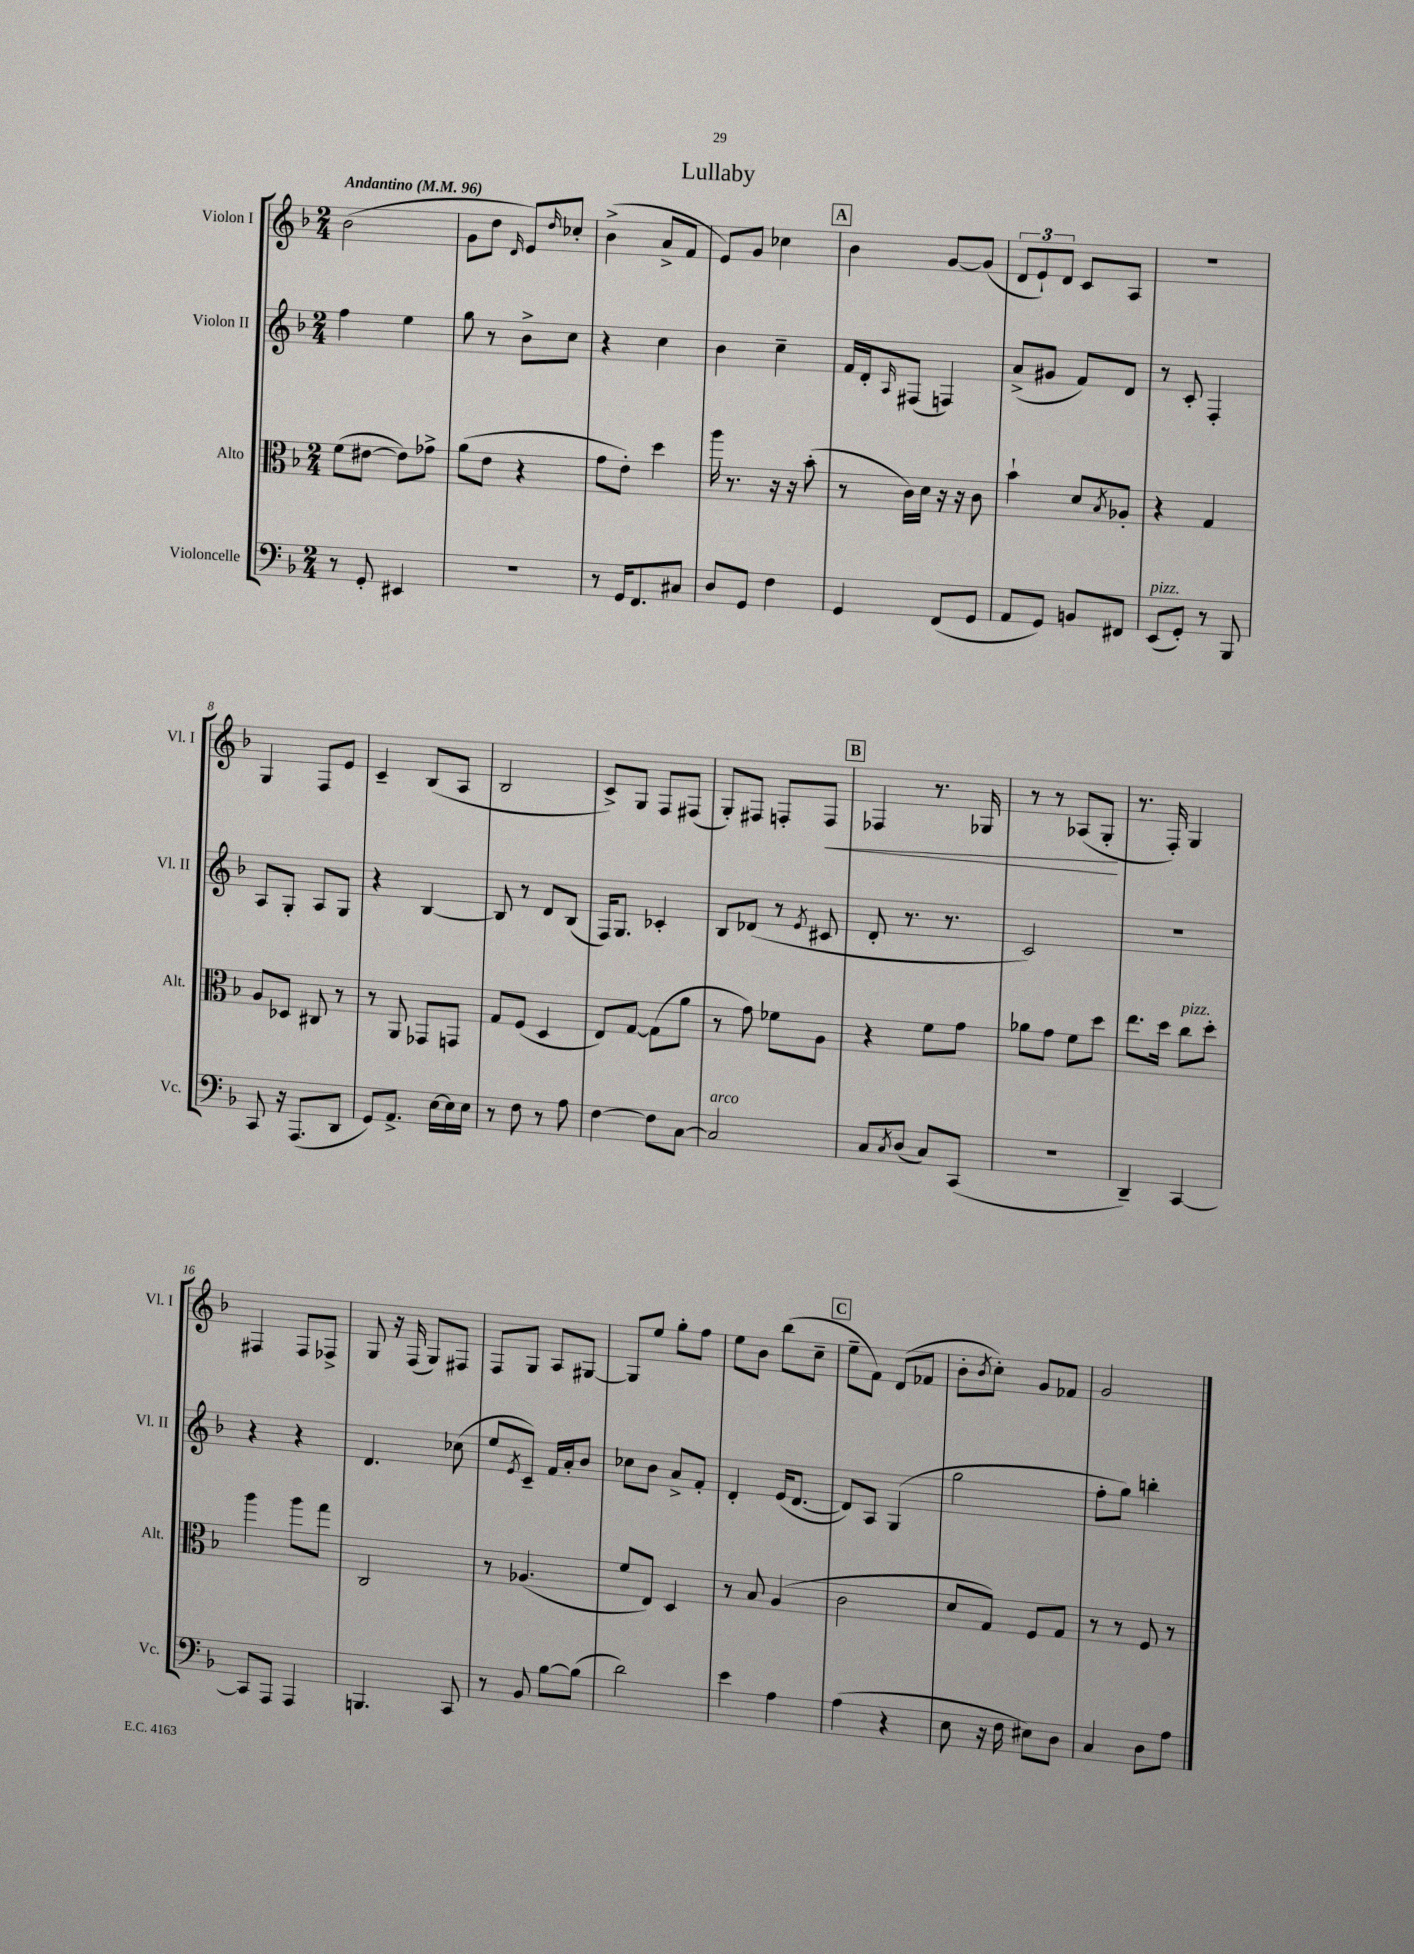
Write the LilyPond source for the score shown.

\header { title = "Lullaby" }
<<
\new StaffGroup <<
\new Staff = "s0" \with { instrumentName = "Violon I" shortInstrumentName = "Vl. I" } {
    \clef treble \key f \major \numericTimeSignature \time 2/4 \tempo "Andantino" 4 = 96
    bes'2( |
    g'8 d''8 \grace { d'16 } e'8) \grace { d''16 } ces''8-. |
    bes'4->( a'8-> f'8 |
    e'8) g'8 ces''4 |
    \mark \markup { \box "A" } bes'4 g'8~ g'8( |
    \tuplet 3/2 { d'8 e'8-!) d'8 } c'8 a8 |
    R2 |
    g4 f8 e'8 |
    c'4-- bes8( a8 |
    bes2 |
    c'8->) g8 f8 fis8( |
    g8-.) fis8 f8-. f8\< |
    \mark \markup { \box "B" } fes4 r8. ges16 |
    r8 r8 aes8( g8-.\! |
    r8. f16-.) g4 |
    fis4 fis8 fes8-> |
    g8 r16 f16( g8) fis8 |
    f8 g8 a8 gis8~ |
    gis8 e''8 g''8-. f''8 |
    e''8 bes'8 bes''8( c''8-- |
    \mark \markup { \box "C" } e''8-- f'8) d'8( fes'8 |
    bes'8-. \acciaccatura { bes'8 } c''8-.) g'8 fes'8 |
    g'2 \bar "|." |
}
\new Staff = "s1" \with { instrumentName = "Violon II" shortInstrumentName = "Vl. II" } {
    \clef treble \key f \major \numericTimeSignature \time 2/4
    f''4 e''4 |
    g''8 r8 bes'8-> c''8 |
    r4 c''4 |
    bes'4 c''4-- |
    \mark \markup { \box "A" } f'16 d'16-. \grace { a16 } fis8( f4) |
    a'8->( gis'8 f'8) d'8 |
    r8 c'8-. f4-. |
    a8 g8-. a8 g8 |
    r4 bes4~ |
    bes8 r8 d'8 bes8( |
    f16) g8. ces'4-. |
    bes8 des'8( r8 \acciaccatura { e'8 } cis'8 |
    \mark \markup { \box "B" } d'8-. r8. r8. |
    c'2) |
    r2 |
    r4 r4 |
    d'4. ces''8( |
    e''8 \acciaccatura { e'8 } c'8--) f'16 a'16-. bes'8 |
    ces''8 bes'8 a'8-> f'8-. |
    d'4-. e'16( d'8.~ |
    \mark \markup { \box "C" } d'8) a8 g4( |
    g''2 |
    f''8-. g''8) b''4-. \bar "|." |
}
\new Staff = "s2" \with { instrumentName = "Alto" shortInstrumentName = "Alt." } {
    \clef alto \key f \major \numericTimeSignature \time 2/4
    f'8( eis'8~ eis'8) ges'8-> |
    a'8( e'8 r4 |
    g'8 e'8-.) d''4 |
    a''16 r8. r16 r16 bes'8-.( |
    \mark \markup { \box "A" } r8 c'16) d'16 r16 r16 c'8 |
    bes'4-! d'8 \acciaccatura { bes8 } aes8-. |
    r4 g4 |
    a8 des8 cis8 r8 |
    r8 a,8 ges,8 g,8 |
    g8 f8( d4 |
    e8) g8~ g8( a'8 |
    r8 g'8) fes'8 a8 |
    \mark \markup { \box "B" } r4 f'8 g'8 |
    aes'8 g'8 f'8 d''8 |
    e''8. d''16 c''8^\markup { \italic "pizz." } d''8-. |
    a''4 a''8 g''8 |
    c2 |
    r8 aes4.( |
    f'8 e8) d4 |
    r8 bes8 a4( |
    \mark \markup { \box "C" } c'2 |
    d'8 g8) f8 g8 |
    r8 r8 f8 r8 \bar "|." |
}
\new Staff = "s3" \with { instrumentName = "Violoncelle" shortInstrumentName = "Vc." } {
    \clef bass \key f \major \numericTimeSignature \time 2/4
    r8 g,8-. eis,4 |
    r2 |
    r8 g,16 f,8. cis8 |
    d8 g,8 f4 |
    \mark \markup { \box "A" } g,4 f,8( g,8 |
    a,8 g,8) b,8 fis,8 |
    e,8^\markup { \italic "pizz." }( g,8-.) r8 bes,,8 |
    c,8 r16 a,,8.( d,8 |
    g,8) a,8.-> e16~ e16 e16 |
    r8 f8 r8 a8 |
    f4~ f8 c8~ |
    c2^\markup { \italic "arco" } |
    \mark \markup { \box "B" } c8 \acciaccatura { c8 } d8( c8) c,8( |
    R2 |
    d,4--) c,4~ |
    c,8 a,,8 a,,4 |
    b,,4. c,8 |
    r8 bes,8 bes8~ bes8( |
    d'2) |
    e'4 a4 |
    \mark \markup { \box "C" } a4( r4 |
    e8 r16 f16 eis8) d8 |
    c4 d8 a8 \bar "|." |
}
>>
>>
